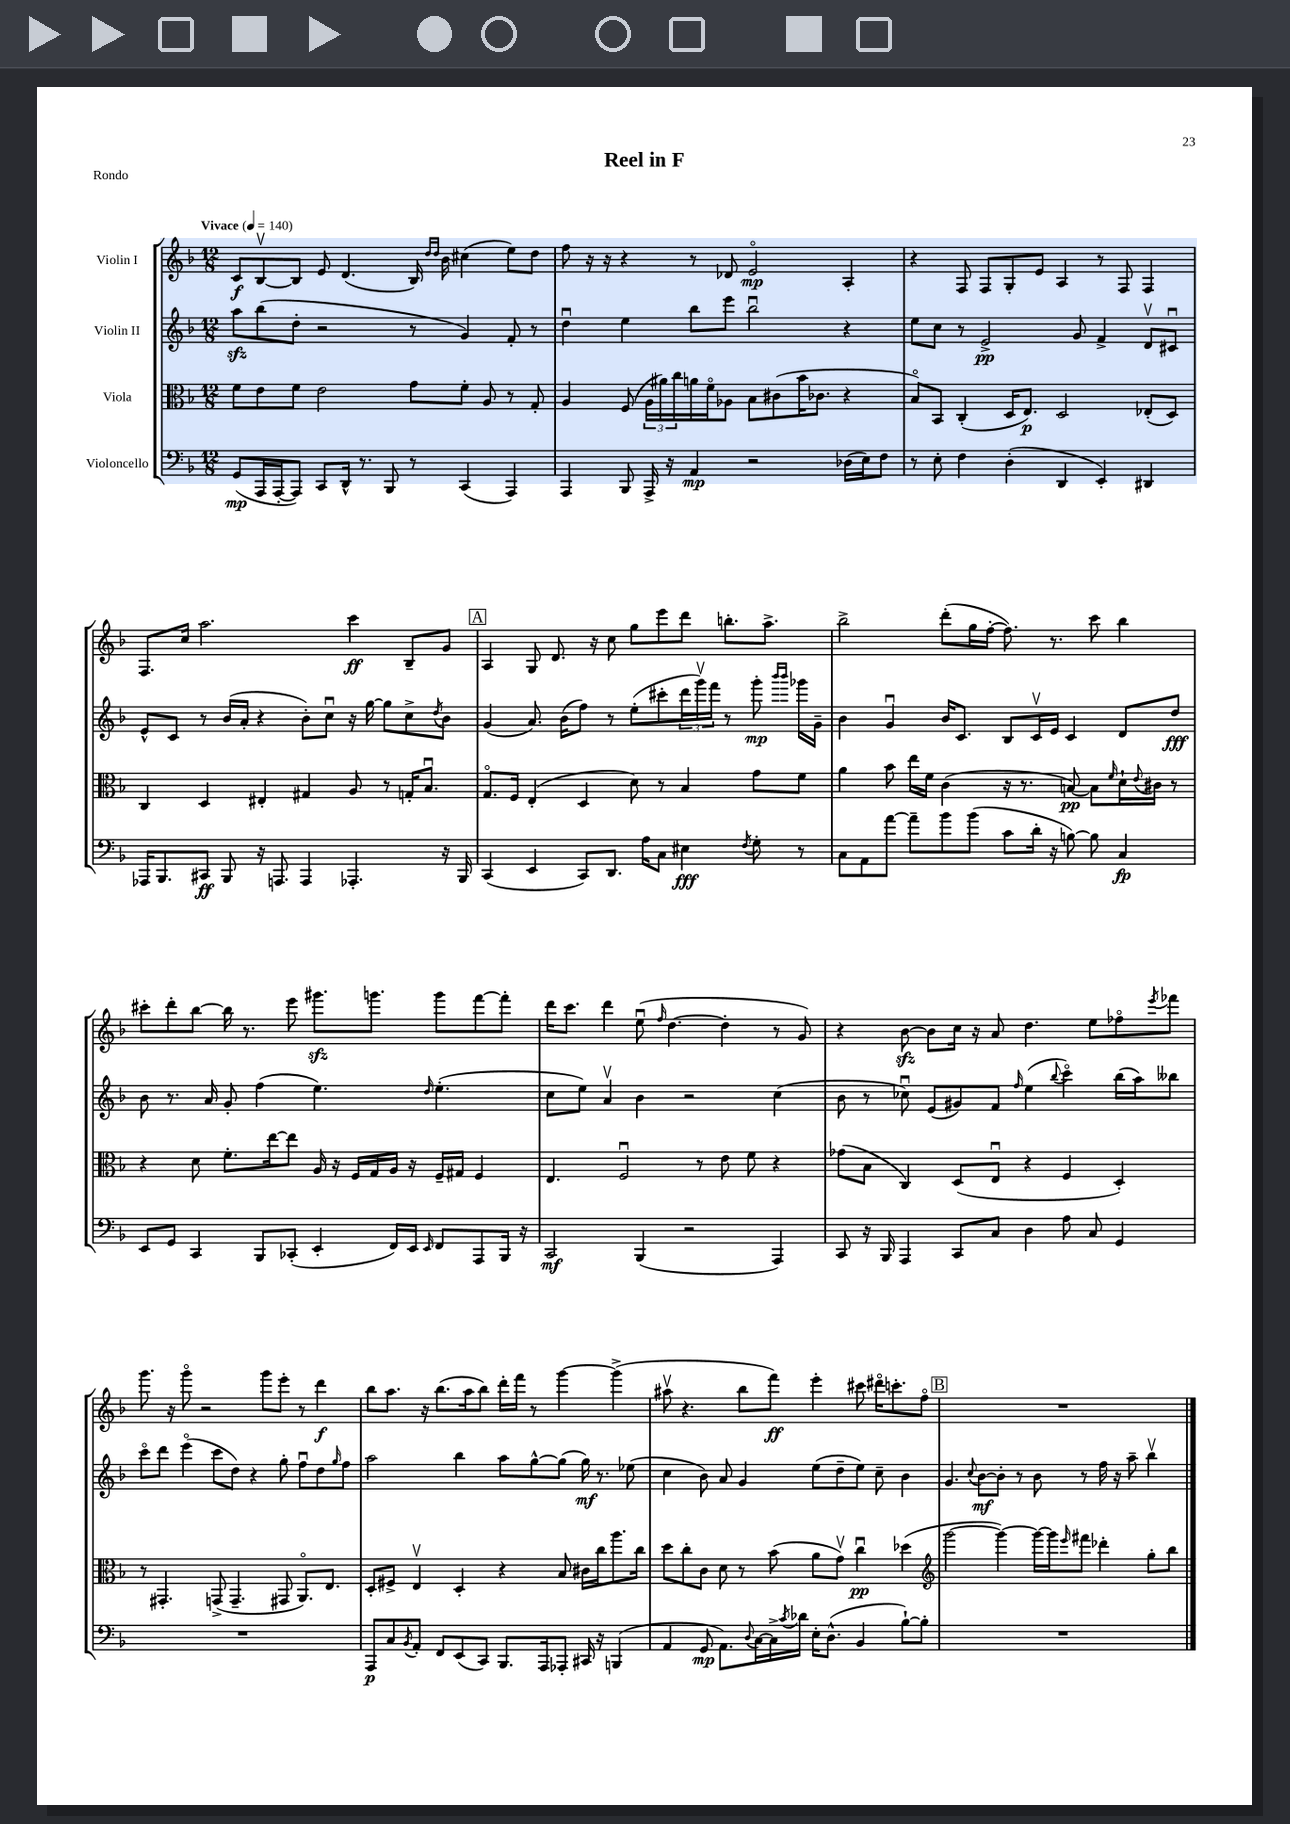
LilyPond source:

\header { title = "Reel in F" piece = "Rondo" }
<<
\new StaffGroup <<
\new Staff = "s0" \with { instrumentName = "Violin I" } {
    \clef treble \key f \major \numericTimeSignature \time 12/8 \tempo "Vivace" 4 = 140
    c'8\f bes8~\upbow bes8 e'8 d'4.( bes16) \grace { d''16 d''16 } bes'16 cis''4( e''8) d''8 |
    f''8 r16 r16 r4 r8 des'8 e'2\flageolet\mp a4-. |
    r4 f8 f8 g8-. e'8 a4 r8 f8 f4 |
    f8. c''16 a''2. c'''4\ff bes8-- g'8 |
    \mark \markup { \box "A" } a4 g8 d'8. r16 c''8 g''8 e'''8 d'''8 b''8.-. a''8.-> |
    bes''2-> d'''8-.( g''16 f''16~-. f''8.) r8. c'''8 bes''4 |
    cis'''8-. d'''8-. bes''8~ bes''16 r8. e'''8 gis'''8.\sfz g'''8. g'''8 f'''8~ f'''8-. |
    d'''16 c'''8. d'''4 e''8\downbow( \grace { f''16 } d''4.~ d''4-. r8 g'8) |
    r4 bes'8~\sfz bes'8 c''16 r16 a'8 d''4. e''8 fes''8\flageolet \acciaccatura { e'''8 } fes'''8 |
    g'''8. r16 g'''8\flageolet r2 g'''8 e'''8-. r8 d'''4\f |
    bes''8 a''8. r16 bes''8.( a''16 bes''8) d'''16-. f'''16 r8 g'''4~ g'''4->( |
    ais''8\upbow r4. bes''8 f'''8\ff) e'''4-. cis'''8 dis'''16\flageolet c'''8.-. f''8\flageolet |
    \mark \markup { \box "B" } R1. \bar "|." |
}
\new Staff = "s1" \with { instrumentName = "Violin II" } {
    \clef treble \key f \major \numericTimeSignature \time 12/8
    a''8\sfz bes''8( d''8-. r2 r8 g'4) f'8-. r8 |
    d''4\downbow e''4 bes''8 e'''8 bes''2\downbow r4 |
    e''8 c''8 r8 e'2->\pp g'8 f'4-> d'8\upbow cis'8\downbow |
    e'8-^ c'8 r8 bes'16( a'16-. r4 bes'8-.) c''8\downbow r16 g''16~ g''8 c''8-> \acciaccatura { d''8 } bes'8 |
    \mark \markup { \box "A" } g'4( a'8.) bes'16( f''8) r8 e''8-.( cis'''8-. \tuplet 3/2 { d'''16 g'''16\upbow) f'''16 } r8 g'''8-.\mp \grace { bes'''16 bes'''16 } ges'''16 g'16-- |
    bes'4 g'4\downbow bes'16 c'8. bes8 c'16\upbow e'16 c'4 d'8 d''8\fff |
    bes'8 r8. a'16 g'8-. f''4( e''4.) \grace { d''16 } e''4.-.( |
    c''8 e''8) a'4\upbow bes'4 r2 c''4( |
    bes'8 r8 ces''8\downbow) e'8( gis'8) f'8 \grace { f''16 } e''4( \appoggiatura { bes''8 } c'''4\flageolet) bes''16( a''16) beses''8 |
    c'''8\flageolet d'''8 e'''4\flageolet( c'''8 d''8) r4 g''8-. f''8\downbow d''8 \grace { g''16 } f''8 |
    a''2 bes''4 a''8 g''8~-^ g''8( g''16\mf) r8. ees''8( |
    c''4 bes'8) a'8 g'4 e''8( d''8-- e''8) c''8-- bes'4 |
    \mark \markup { \box "B" } g'4. \appoggiatura { c''8 } bes'8~\mf bes'8-. r8 bes'8 r8 f''16 r16 a''8-- bes''4\upbow \bar "|." |
}
\new Staff = "s2" \with { instrumentName = "Viola" } {
    \clef alto \key f \major \numericTimeSignature \time 12/8
    f'8 e'8 f'8 e'2 g'8 f'8-. a8 r8 g8-. |
    a4 f8( \tuplet 3/2 { a16 ais'16) c''16 } a'16 f'16\flageolet aes8 bes8 cis'8( bes'16 ces'8. r4 |
    bes8\flageolet) bes,8 c4-.( d16 e8.\p) d2 ees8-.( d8) |
    c4 d4 eis4-. gis4 a8 r8 g16-. bes8.\downbow |
    \mark \markup { \box "A" } g8.\flageolet f16 e4-.( d4 d'8) r8 bes4 g'8 f'8 |
    a'4 bes'8 e''16 f'16 c'4( r16 r8. b8~\pp) b8 \grace { f'16 } d'16-! \appoggiatura { e'8 } cis'16 r8 |
    r4 d'8 f'8.-. e''16~ e''8 a16 r16 f16 g16 a16 r16 f16-- gis16 f4 |
    e4. f2\downbow r8 e'8 f'8 r4 |
    ges'8( bes8 c4) d8( e8\downbow r4 f4 d4-.) |
    r8 gis,4.-. g,8->( g,4.-- gis,8 a,8.\flageolet) e8. |
    d8-. fis8-> e4\upbow d4-. r4 bes8 cis'16 c''16 a''8. c''16 |
    d''8 c''8-. c'8 d'8 r8 bes'8( a'8 g'8\upbow) c''4\downbow\pp des''4( |
    \mark \markup { \box "B" } \clef treble g'''2~ g'''4~) g'''16~ g'''16 \grace { e'''16 } fis'''8 des'''4-. g''8-. bes''8 \bar "|." |
}
\new Staff = "s3" \with { instrumentName = "Violoncello" } {
    \clef bass \key f \major \numericTimeSignature \time 12/8
    g,8\mp( a,,16 a,,16~-. a,,8) c,8 d,16-^ r8. bes,,8 r8 c,4( a,,4) |
    a,,4 bes,,8 a,,16-> r16 a,4\mp r2 des16( e16) f8 |
    r8 e8-. f4 d4-.( d,4 e,4-.) dis,4 |
    aes,,16 bes,,8. cis,8\ff bes,,8 r16 a,,8. a,,4 aes,,4.-. r16 bes,,16 |
    \mark \markup { \box "A" } c,4( e,4 c,8) d,8. a16 c8 eis4\fff \acciaccatura { f8 } g8-. r8 |
    c8 a,8 a'8~ a'8-- bes'8 bes'8( c'8 d'16-. r16 b8~) b8 c4\fp |
    e,8 g,8 c,4 bes,,8 ces,8-.( e,4-. f,16) e,16 \grace { e,16 } f,8 a,,8 bes,,16 r16 |
    c,2\mf bes,,4( r2 a,,4) |
    c,8 r16 bes,,16 a,,4 c,8 c8 d4 a8 c8 g,4 |
    R1. |
    a,,8\p c8 \acciaccatura { bes,8 } a,8-. f,8 e,8( c,8) bes,,8. a,,16 aes,,8-. cis,16 r16 b,,4( |
    a,4 g,8\mp a,8.) \appoggiatura { d8 } c16~ c16-> \acciaccatura { c'8 } des'16 e16-. d8.-^( bes,4 bes8~-!) bes8-. |
    \mark \markup { \box "B" } R1. \bar "|." |
}
>>
>>
\layout { \context { \Score \remove "Bar_number_engraver" } }
